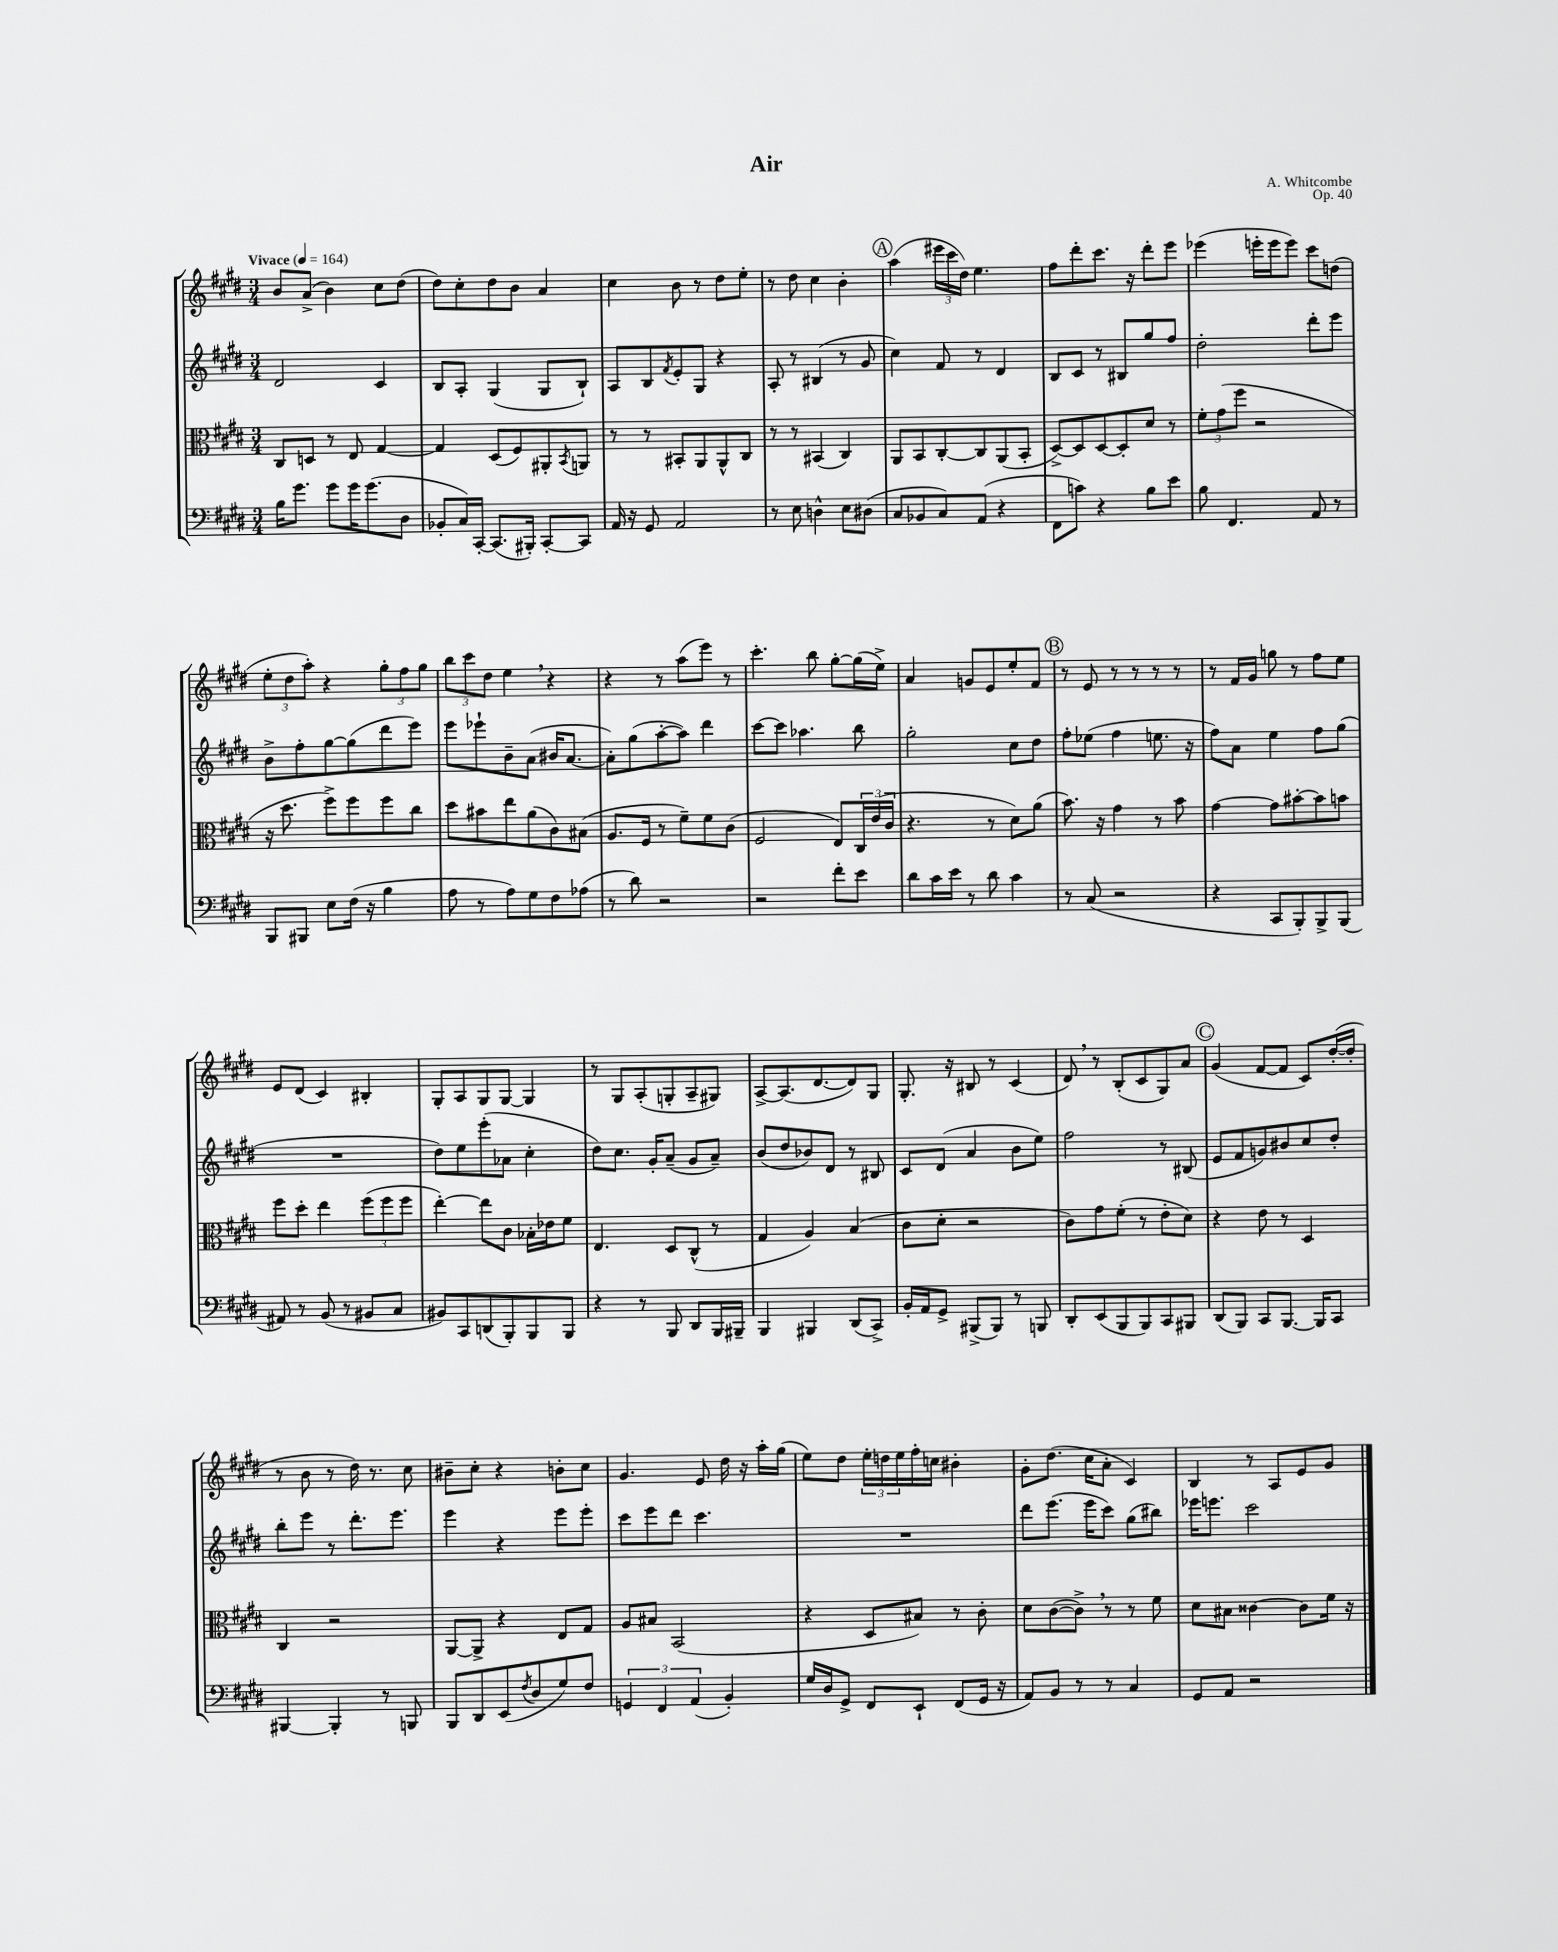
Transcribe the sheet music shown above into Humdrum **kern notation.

**kern	**kern	**kern	**kern
*staff4	*staff3	*staff2	*staff1
*clefF4	*clefC3	*clefG2	*clefG2
*k[f#c#g#d#]	*k[f#c#g#d#]	*k[f#c#g#d#]	*k[f#c#g#d#]
*M3/4	*M3/4	*M3/4	*M3/4
*MM164	*MM164	*MM164	*MM164
16B	8C#	2d#	8b
8.g#	.	.	.
.	8D	.	(8a^
8g#	8r	.	4b)
16g#	8E	.	.
(8.g#	.	.	.
.	[4G#	4c#	8cc#
8D#	.	.	(8dd#
=	=	=	=
8BB-'	4G#]	8B	8dd#)
16C#)	.	8A'	8cc#'
[16CC#'	.	.	.
(8.CC#]	(8D#	(4G#	8dd#
.	8F#)	.	8b
16BBB#')	.	.	.
[8CC#'	8AA#'	8G#	4a
.	8qBB	.	.
8CC#]	8AA	8B`)	.
=	=	=	=
16AA	8r	8A	4cc#
16r	.	.	.
8GG#	8r	8B	.
.	.	8qf#	.
2AA	8BB#'	8e'	8b
.	8AA	8G#	8r
.	8AA^^	4r	8dd#
.	8C#	.	8ee'
=	=	=	=
8r	8r	8A'	8r
8E	8r	8r	8dd#
4D^^	(4BB#	(4B#	4cc#
8E	4C#)	8r	4b'
(8D#	.	8g#	.
=	=	=	=
8C#	8AA	4cc#)	(4aa
8BB-	8BB	.	.
8C#)	[8C#'	8f#	24eee#
.	.	.	24ccc#
.	.	.	24dd#)
(8AA	8C#]	8r	4.ee
4r	(8AA	4d#	.
.	8BB'	.	.
=	=	=	=
8FF#	[8D#^)	8B	8ff#
8c)	8D#]	8c#	8ddd#'
4r	[8D#	8r	8.ccc#
.	8D#']	8B#	.
.	.	.	16r
8B	8d#	8gg#	8ddd#'
8e	8r	8ff#	8eee
=	=	=	=
8B	12f#'	2dd#'	(4eee-
.	(12g#	.	.
4.FF#	.	.	.
.	12ff#	.	.
.	2r	.	16eee'
.	.	.	16eee
.	.	.	8eee)
8AA	.	8ddd#'	8ccc#
8r	.	8eee	(8dd
=	=	=	=
8BBB	16r	8b^	12ee'
.	8.dd#	.	.
.	.	.	12dd#
8BBB#	.	8ff#'	.
.	.	.	12aa')
8E	8ff#^)	[8gg#	4r
(16F#	8ff#	(8gg#]	.
16r	.	.	.
4B	8ff#	8ddd#	12gg#'
.	.	.	12ff#
.	8cc#	8eee)	.
.	.	.	12gg#
=	=	=	=
8A	8dd#	8eee	12bb
.	.	.	12ccc#
8r	8b#	8eee-`	.
.	.	.	12dd#
8A)	8ee	8b~	4ee
8G#	(8a	(8a	.
8F#	8c#)	16b#	4r
.	.	[8.a	.
(8A-	(8B#	.	.
=	=	=	=
8r	8.A	8a'])	4r
8d#)	.	(8gg#	.
.	16F#	.	.
2r	8r	[8aa'	8r
.	8f#~)	8aa])	(8aa
.	8f#	4ddd#	8eee)
.	(8c#	.	8r
=	=	=	=
2r	2F#	[8ccc#	4.ccc#'
.	.	8ccc#]	.
.	.	4.aa-	.
.	.	.	8bb
8f#'	8E)	.	[8gg#'
8e	24C#	8bb	(16gg#]
.	(24e	.	.
.	.	.	16ee^)
.	24c#	.	.
=	=	=	=
8d#	4.r	2gg#'	4a
16c#	.	.	.
16e	.	.	.
8r	.	.	8g
8d#	8r	.	8e
4c#	8d#)	8cc#	8ee'
.	(8a	8dd#	8f#
=	=	=	=
8r	8.b)	8ff#'	8r
(8C#	.	(8ee-	8e
.	16r	.	.
2r	4g#	4ff#	8r
.	.	.	8r
.	8r	8.ee	8r
.	8b	.	8r
.	.	16r	.
=	=	=	=
4r	[4g#	8ff#)	8r
.	.	8a	16f#
.	.	.	16g#
8CC#	8g#]	4ee	8gg
8BBB')	[8b#'	.	8r
8BBB^	8b#]	8ff#	8ff#
(8BBB	8b	(8gg#	8ee
=	=	=	=
8AA#)	8ff#	2.r	8e
8r	8dd#'	.	(8d#
(8BB	4ee	.	4c#)
8r	.	.	.
8BB#	(12ff#	.	4B#'
.	12ff#	.	.
8C#	.	.	.
.	12ff#	.	.
=	=	=	=
8BB#)	[4ee')	8dd#)	8G#'
8CC#	.	8ee	8A
(8DD	8ee]	(8eee'	8G#
8BBB')	8c#	8a-	[8G#
8BBB	16B-'	4cc#'	4G#]
.	16e-	.	.
8BBB	8f#	.	.
=	=	=	=
4r	4.E	8dd#)	8r
.	.	8.cc#	8G#
8r	.	.	(8A'
.	.	16g#'	.
8BBB	8D#	(8a~	8G'
8DD#	(8C#^^	8g#	8A~
16BBB	8r	8a~)	8G#)
16BBB#~	.	.	.
=	=	=	=
4BBB	4G#	(8b	[8A^
.	.	8dd#	(8.A]
4BBB#	4A)	8b-)	.
.	.	.	[8.d#
.	.	8d#	.
(8DD#	(4B	8r	8d#])
8CC#^)	.	8B#	8G#
=	=	=	=
16BB'	8c#	8c#	8.G#'
16AA	.	.	.
8GG#^	8d#'	(8d#	.
.	.	.	16r
(8BBB#^	2r	4a	8B#
8BBB#)	.	.	8r
8r	.	8b	(4c#
8BBB	.	8ee)	.
=	=	=	=
8DD#'	8c#)	2ff#	8d#)
(8EE	8g#	.	8r
8BBB	(8f#'	.	(8B'
8BBB)	8r	.	8c#
8CC#	8e'	8r	8G#)
8BBB#	8d#)	(8B#	8a
=	=	=	=
(8DD#	4r	8e	(4g#
8BBB)	.	8f#	.
8CC#	8e	8g)	[8f#
[8.BBB	8r	8b#	8f#]
.	4D#	8cc#	8c#)
16BBB]	.	.	.
8CC#	.	8dd#'	([16dd#'
.	.	.	16dd#']
=	=	=	=
[4BBB#	4C#	8bb'	8r
.	.	8eee	8b
4BBB#']	2r	8r	8r
.	.	8.ddd#'	16dd#)
.	.	.	8.r
8r	.	.	.
.	.	8.eee	.
8BBB	.	.	8cc#
=	=	=	=
8BBB	[8AA	4eee	8b#~
8DD#	8AA^]	.	8cc#'
(8EE	4r	4r	4r
8qF#	.	.	.
8D#	.	.	.
8G#)	8E	8eee	8b'
8F#	8G#	8eee'	8cc#
=	=	=	=
6GG	8A	8ccc#	4.g#
.	8B#	8eee	.
6FF#	.	.	.
.	(2BB	8ddd#	.
(6AA	.	.	.
.	.	4.ccc#	8e
4BB')	.	.	16dd#
.	.	.	16r
.	.	.	16aa'
.	.	.	(16gg#
=	=	=	=
16G#	4r	2.r	8ee)
16D#	.	.	.
8GG#^	.	.	8dd#
8FF#	8D#	.	24ee'
.	.	.	24dd
.	.	.	24ee
8EE`	8B#)	.	16ff#'
.	.	.	16cc
(8FF#	8r	.	4b#'
16GG#	8c#'	.	.
16r	.	.	.
=	=	=	=
8AA)	8d#	8ddd#	8g#'
8BB	([8c#	(8.eee	(8.dd#
8r	8c#^])	.	.
.	.	16eee	16cc#
8r	8r	8ccc#)	8a'
4C#	8r	(8gg#	4c#)
.	8f#	8bb#)	.
=	=	=	=
8GG#	8d#	16eee-	4B
.	.	8.eee	.
8AA	8B#	.	.
2r	[4c##	2ccc#	8r
.	.	.	8A
.	8c##]	.	8e
.	16f#	.	8g#
.	16r	.	.
==	==	==	==
*-	*-	*-	*-
